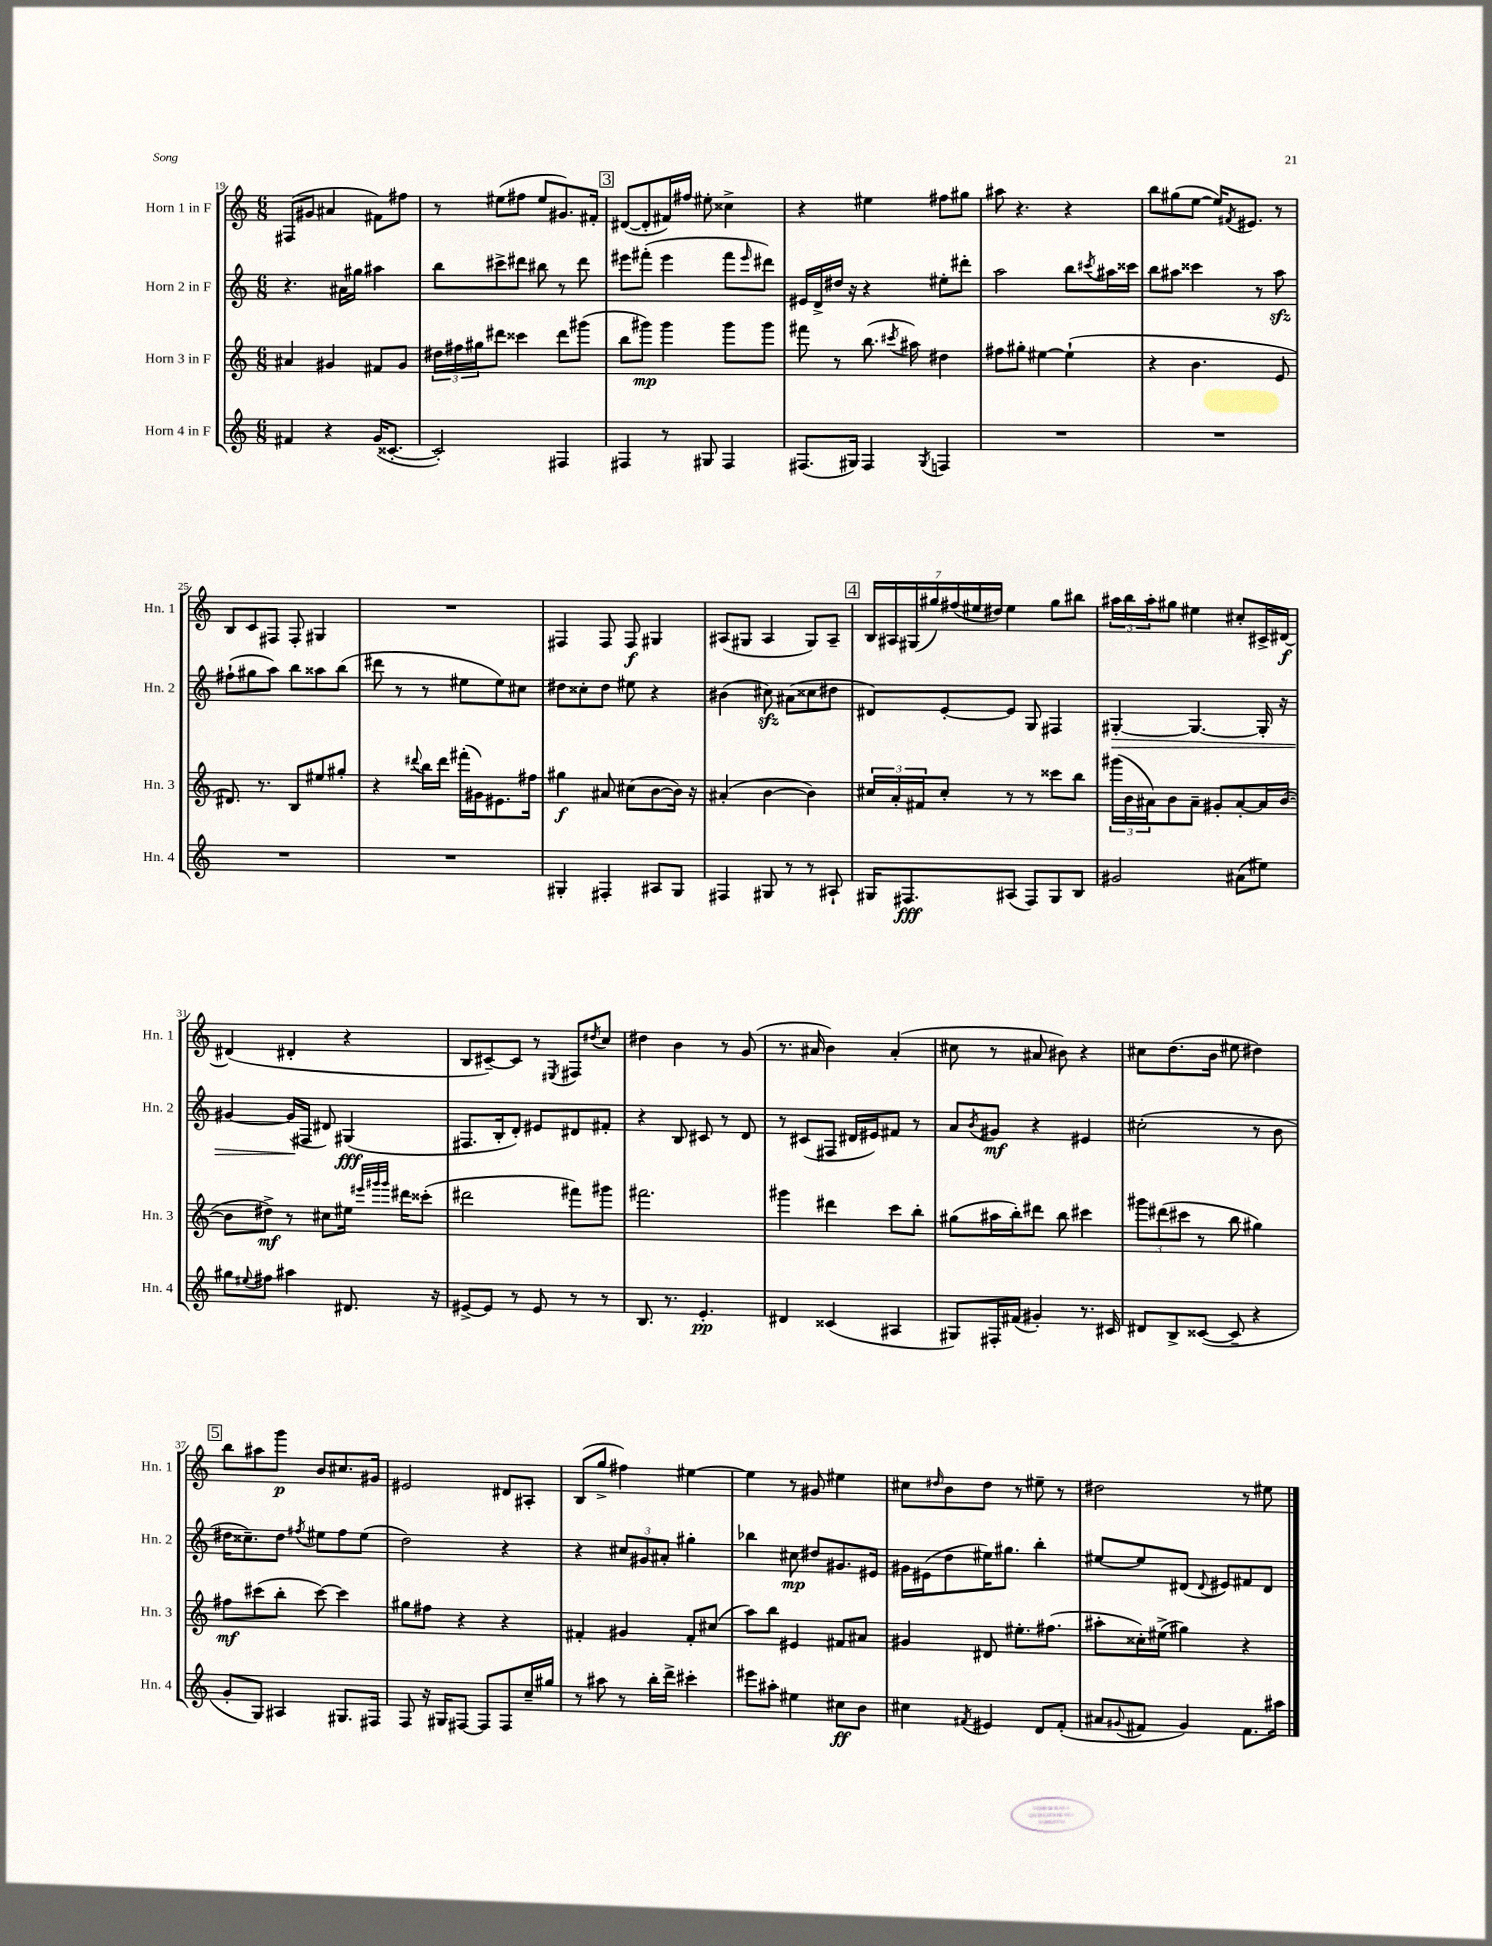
<<
\new StaffGroup <<
\new Staff = "s0" \with { instrumentName = "Horn 1 in F" shortInstrumentName = "Hn. 1" } {
    \clef treble \key c \major \numericTimeSignature \time 6/8
    fis8( gis'8 ais'4 fis'8) fis''8 |
    r8 eis''8( fis''8 eis''8 gis'8.) fis'16-. |
    \mark \markup { \box "3" } dis'8~( dis'8-. fis'16) fis''16 eis''8-. cisis''4-> |
    r4 eis''4 fis''8 gis''8 |
    ais''8 r4. r4 |
    b''8 gis''8( e''8~ e''16) \acciaccatura { fis'8 } eis'8. r8 |
    b8 c'8 fis8 fis8-. gis4 |
    R2. |
    fis4 fis8 fis8\f gis4 |
    ais8( gis8 ais4 gis8) ais8-- |
    \mark \markup { \box "4" } \tuplet 7/4 { b16 ais16 gis16( gis''16) fis''16( eis''16 dis''16) } eis''4 gis''8 bis''8 |
    \tuplet 3/2 { ais''16 b''16 ais''16-. } gis''8 eis''4 cis''8-. cis'16-> dis'16~\f |
    dis'4( dis'4-. r4 |
    b8 cis'8~--) cis'8 r8 \acciaccatura { eis8 } fis8 \acciaccatura { dis''8 } c''8 |
    dis''4 b'4 r8 g'8( |
    r8. ais'16 b'4) ais'4-.( |
    cis''8 r8 ais'8 bis'8) r4 |
    cis''8 d''8.( b'16 eis''8 dis''4) |
    \mark \markup { \box "5" } b''8 ais''8 g'''8\p b'8 cis''8. gis'16 |
    eis'2 dis'8 ais8-. |
    b8( g''8-> fis''4) eis''4~ |
    eis''4 r8 gis'8 eis''4 |
    cis''8 \grace { dis''16 } b'8 dis''8 r8 eis''8-- r8 |
    dis''2 r8 eis''8 \bar "|." |
}
\new Staff = "s1" \with { instrumentName = "Horn 2 in F" shortInstrumentName = "Hn. 2" } {
    \clef treble \key c \major \numericTimeSignature \time 6/8
    r4. ais'16 gis''16 ais''4 |
    b''8 cis'''8-> dis'''8 bis''8 r8 dis'''8 |
    \mark \markup { \box "3" } eis'''8 fis'''8-.( eis'''4 fis'''8 \grace { eis'''16 } dis'''8) |
    eis'16 d'16-> dis''16 r16 r4 eis''8-. dis'''8-. |
    a''2 b''8 \acciaccatura { cis'''8 } ais''16 cisis'''16 |
    b''8 ais''8 cisis'''4 r8 ais''8\sfz |
    fis''8-!( gis''8 a''8) b''8 aisis''8 b''8( |
    dis'''8 r8 r8 eis''8 eis''8) cis''8 |
    dis''8 cisis''8-. dis''8 eis''8 r4 |
    bis'4( cis''8\sfz) ais'8( cisis''8 dis''8 |
    \mark \markup { \box "4" } dis'8) e'8~-. e'8 g8 fis4 |
    gis4~-.\> gis4.~ gis16-. r16 |
    gis'4~ gis'16\!( fis16 dis'8) gis4\fff( |
    fis8. b16-. d'8-.) eis'8 dis'8 fis'8-. |
    r4 b8 cis'8 r8 d'8 |
    r8 cis'8( fis8 dis'16 eis'16) fis'8 r8 |
    a'8 \acciaccatura { b'8 } gis'8\mf r4 eis'4 |
    cis''2-.( r8 b'8 |
    \mark \markup { \box "5" } dis''16 cisis''8.--) dis''8 \acciaccatura { fis''8 } eis''8 fis''8 eis''8( |
    d''2) r4 |
    r4 \tuplet 3/2 { cis''8 gis'8 ais'8-. } gis''4-. |
    bes''4 cis''8\mp dis''8 gis'8. eis'16 |
    gis'16 eis'16( d''8 eis''16) gis''8. b''4-. |
    eis''8~ eis''8 dis'8( \appoggiatura { dis'8 } eis'8) fis'8 dis'8 \bar "|." |
}
\new Staff = "s2" \with { instrumentName = "Horn 3 in F" shortInstrumentName = "Hn. 3" } {
    \clef treble \key c \major \numericTimeSignature \time 6/8
    ais'4 gis'4 fis'8 gis'8 |
    \tuplet 3/2 { dis''16 fis''16 gis''16 } dis'''8 cisis'''4 dis'''8 gis'''8( |
    \mark \markup { \box "3" } b''8 gis'''8\mp) gis'''4 gis'''8 gis'''8 |
    fis'''8 r8 b''8.( \acciaccatura { cis'''8 } ais''16) dis''4 |
    fis''8 gis''8-. eis''4~ eis''4-!( |
    r4 b'4. e'8 |
    dis'8.) r8. b8 eis''8 gis''8-. |
    r4 \appoggiatura { dis'''8 } b''16 dis'''16 fis'''16-.( gis'16) eis'8. fis''16 |
    gis''4\f ais'8 cis''8( b'8~ b'16) r16 |
    ais'4-.( b'4~ b'4) |
    \mark \markup { \box "4" } \tuplet 3/2 { cis''16 a'16-. fis'16 } cis''8-. r8 r8 cisis'''8 b''8 |
    \tuplet 3/2 { gis'''16( b'16 ais'16) } b'8 ais'8-- gis'8-. ais'8~-. ais'16 b'16~( |
    b'8 dis''8->\mf) r8 cis''8 eis''16 \grace { eis'''32 gis'''32 gis'''32 } dis'''16 cisis'''8-.( |
    dis'''2 fis'''8) gis'''8 |
    fis'''2. |
    gis'''4 dis'''4 c'''8 b''8-. |
    gis''8( ais''16 b''16-.) dis'''8 b''8 cis'''4 |
    \tuplet 3/2 { gis'''8 dis'''8( cis'''8 } r8 b''8 gis''4) |
    \mark \markup { \box "5" } fis''8\mf cis'''8( b''8-. cis'''8~) cis'''4 |
    gis''8 fis''8 r4 r4 |
    fis'4-. gis'4 fis'8-. cis''8( |
    a''8) b''8 eis'4 fis'8 ais'8 |
    gis'4 dis'8 eis''8.-. fis''8.( |
    ais''8-. cisis''16-.) eis''16->( gis''4) r4 \bar "|." |
}
\new Staff = "s3" \with { instrumentName = "Horn 4 in F" shortInstrumentName = "Hn. 4" } {
    \clef treble \key c \major \numericTimeSignature \time 6/8
    fis'4 r4 g'16( cisis'8.~-. |
    cisis'2-.) fis4 |
    \mark \markup { \box "3" } fis4 r8 gis8 fis4 |
    fis8.( gis16) fis4 \acciaccatura { gis8 } f4 |
    R2. |
    R2. |
    R2. |
    R2. |
    gis4-. fis4-. ais8 gis8 |
    fis4 gis8 r8 r8 ais8-! |
    \mark \markup { \box "4" } gis16 fis8.\fff ais8( fis8) gis8 b8 |
    gis'2 ais'8( eis''8) |
    gis''8 \appoggiatura { eis''8 } fis''8 ais''4 dis'8. r16 |
    eis'8~-> eis'8 r8 eis'8 r8 r8 |
    b8. r8. e'4.-.\pp |
    dis'4 cisis'4( ais4 |
    gis8) fis16-. fis'16( gis'4-.) r8. cis'16 |
    dis'8 b8-> cisis'8~( cisis'8-- r4 |
    \mark \markup { \box "5" } g'8-. g8) ais4 gis8. fis16 |
    f8 r16 gis16 fis8~ fis8 fis8 c''16-- gis''16 |
    r8 ais''8 r8 b''16-. d'''16-> cis'''4-. |
    eis'''8 ais''8-. eis''4 cis''8\ff b'8 |
    cis''4 \acciaccatura { fis'8 } eis'4 d'8 fis'8-.( |
    ais'8 \appoggiatura { gis'8 } fis'8 gis'4) fis'8. ais''16 \bar "|." |
}
>>
>>
\layout { \context { \Score currentBarNumber = #19 } }
